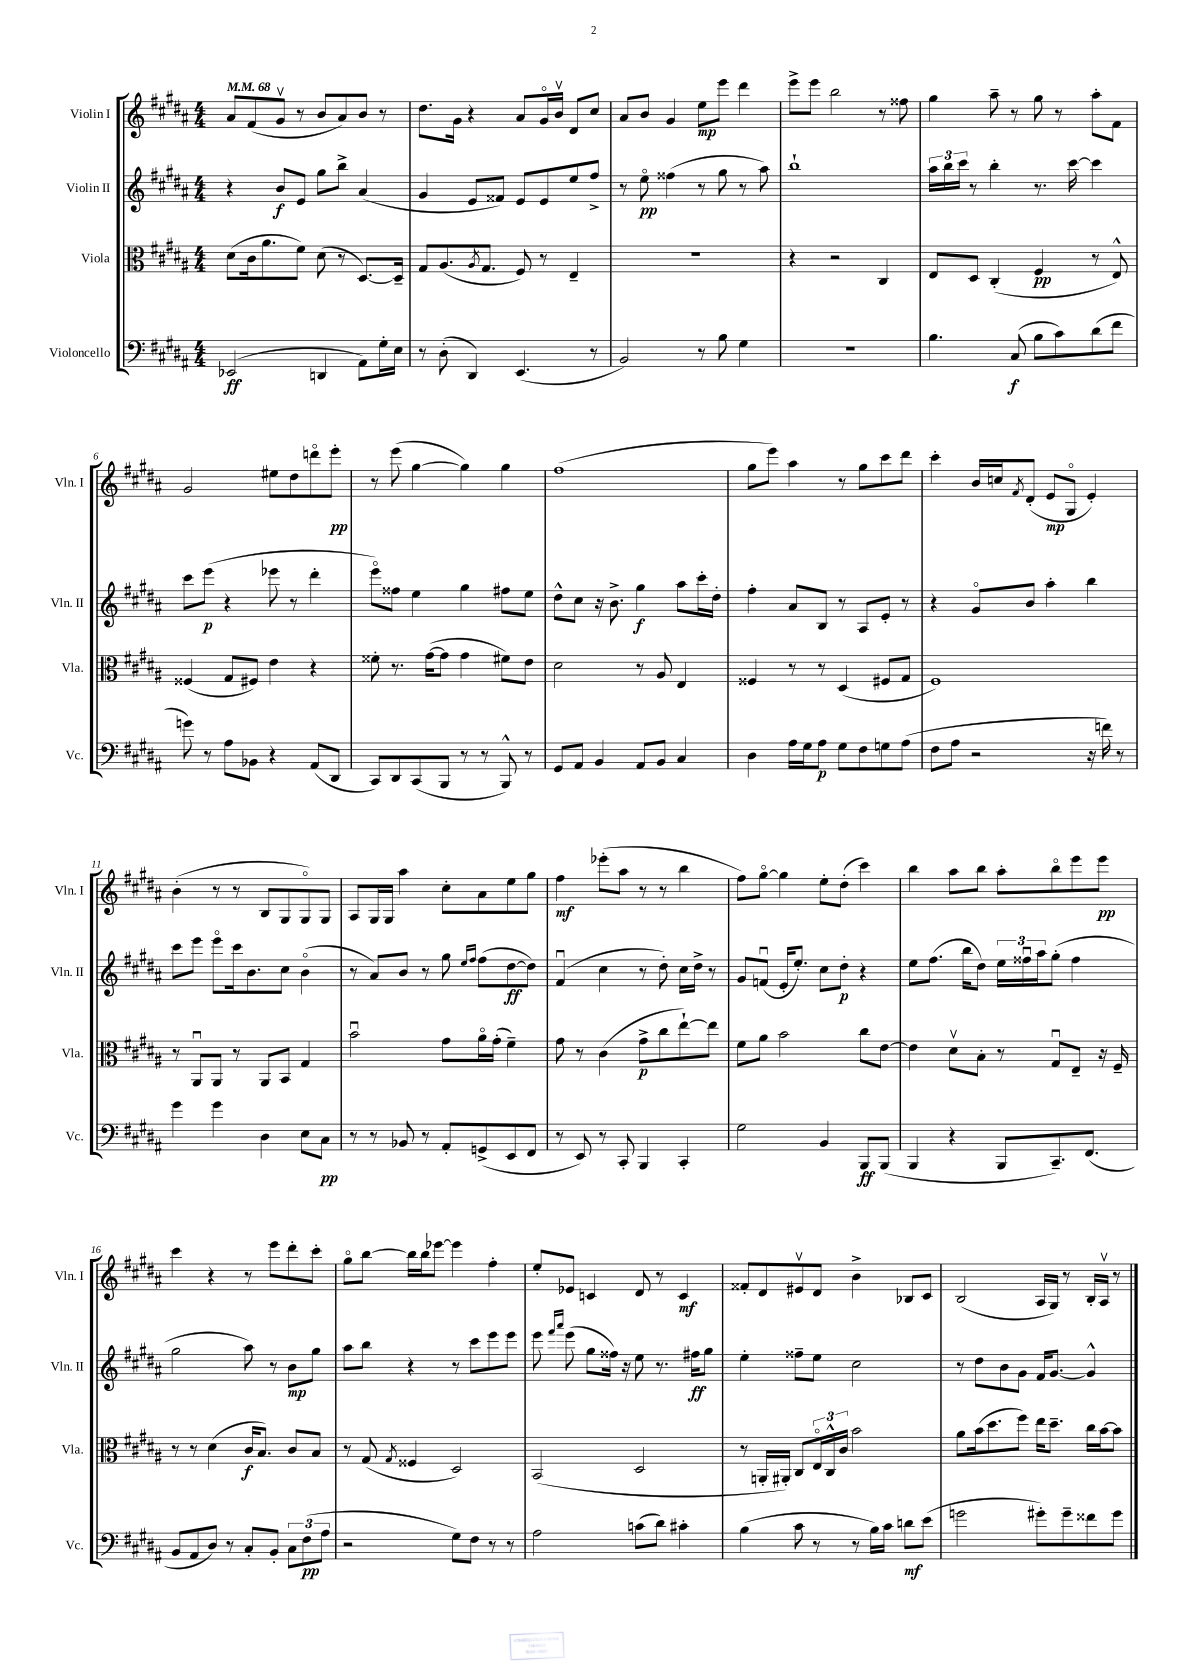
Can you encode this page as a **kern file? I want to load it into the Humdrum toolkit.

**kern	**dynam	**kern	**dynam	**kern	**dynam	**kern	**dynam
*part4	*part4	*part3	*part3	*part2	*part2	*part1	*part1
*staff4	*staff4	*staff3	*staff3	*staff2	*staff2	*staff1	*staff1
*I"Violoncello	*	*I"Viola	*	*I"Violin II	*	*I"Violin I	*
*I'Vc.	*	*I'Vla.	*	*I'Vln. II	*	*I'Vln. I	*
*clefF4	*	*clefC3	*	*clefG2	*	*clefG2	*
*k[f#c#g#d#a#]	*	*k[f#c#g#d#a#]	*	*k[f#c#g#d#a#]	*	*k[f#c#g#d#a#]	*
*M4/4	*	*M4/4	*	*M4/4	*	*M4/4	*
*MM68	*	*MM68	*	*MM68	*	*MM68	*
=1	=1	=1	=1	=1	=1	=1	=1
(2EE-X/	ff	(8d#\L	.	4r	.	8a#/L	.
.	.	16c#\k	.	.	.	(8f#/	.
.	.	8.a#\	.	.	.	.	.
.	.	.	.	8b/L	f	8g#v/J	.
.	.	8f#\J)	.	8e/J	.	8r	.
4DDn/	.	(8d#\	.	8gg#\L	.	8b/L	.
.	.	8r	.	8bb^\J	.	8a#/)	.
8AA#\L)	.	[8.D#/L)	.	(4a#/	.	8b/J	.
16G#'\L	.	.	.	.	.	8r	.
16E\JJ	.	16D#~/Jk]	.	.	.	.	.
=2	=2	=2	=2	=2	=2	=2	=2
8r	.	8G#/L	.	4g#/	.	8.dd#\L	.
(8D#'\	.	(8.A#/	.	.	.	.	.
.	.	.	.	.	.	16g#\Jk	.
4DD#/)	.	.	.	8e/L	.	4r	.
.	.	8qA#/	.	.	.	.	.
.	.	8.G#/J	.	.	.	.	.
.	.	.	.	8f##X/J)	.	.	.
(4.EE/	.	8F#/)	.	8e/L	.	8a#/L	.
.	.	8r	.	8e/	.	16g#/L	.
.	.	.	.	.	.	16bv/JJ	.
.	.	4E~/	.	8ee/	.	8d#/L	.
8r	.	.	.	8ff#^/J	.	8cc#/J	.
=3	=3	=3	=3	=3	=3	=3	=3
2BB/)	.	1r	.	8r	.	8a#/L	.
.	.	.	.	8ee\	pp	8b/J	.
.	.	.	.	(4ff##X\	.	4g#/	.
8r	.	.	.	8r	.	8ee\L	mp
8B\	.	.	.	8gg#\	.	8eee\J	.
4G#\	.	.	.	8r	.	4ddd#\	.
.	.	.	.	8aa#\)	.	.	.
=4	=4	=4	=4	=4	=4	=4	=4
1r	.	4r	.	1bb`	.	8eee^\L	.
.	.	.	.	.	.	8eee\J	.
.	.	2r	.	.	.	2bb\	.
.	.	4C#/	.	.	.	8r	.
.	.	.	.	.	.	8ff##X\	.
=5	=5	=5	=5	=5	=5	=5	=5
4.B\	.	8E/L	.	24aa#\LL	.	4gg#\	.
.	.	.	.	24bb\	.	.	.
.	.	.	.	24ccc#\JJ	.	.	.
.	.	8D#/J	.	8r	.	.	.
.	.	(4C#'/	.	4bb'\	.	8aa#~\	.
(8C#/	f	.	.	.	.	8r	.
8B\L	.	4F#/	pp	8.r	.	8gg#\	.
8c#\)	.	.	.	.	.	8r	.
.	.	.	.	[16ccc#\	.	.	.
(8d#\	.	8r	.	4ccc#\]	.	8aa#'\L	.
8f#\J	.	8E^^/)	.	.	.	8f#\J	.
!!LO:LB:g=z
=6	=6	=6	=6	=6	=6	=6	=6
8gn\)	.	(4F##X/	.	8ccc#\L	.	2g#/	.
8r	.	.	.	(8eee\J	p	.	.
8A#\L	.	8G#/L	.	4r	.	.	.
8BB-X\J	.	8F#X/J)	.	.	.	.	.
4r	.	4e\	.	8eee-X\	.	8ee#X\L	.
.	.	.	.	8r	.	8dd#\	.
(8AA#/L	.	4r	.	4ddd#'\	.	8dddn\	.
8DD#/J	.	.	.	.	.	8eee'\J	pp
=7	=7	=7	=7	=7	=7	=7	=7
8CC#/L)	.	8f##X'\	.	8eee\L)	.	8r	.
8DD#/	.	8.r	.	8ff##X\J	.	(8eee\	.
(8CC#/	.	.	.	4ee\	.	[4gg#\	.
.	.	([16g#\KL	.	.	.	.	.
8BBB/J	.	8g#\J]	.	.	.	.	.
8r	.	4g#\	.	4gg#\	.	4gg#\])	.
8r	.	.	.	.	.	.	.
8BBB^^/)	.	8f#X\L)	.	8ff#X\L	.	4gg#\	.
8r	.	8e\J	.	8ee\J	.	.	.
=8	=8	=8	=8	=8	=8	=8	=8
8GG#/L	.	2d#\	.	8dd#^^\L	.	(1ff#	.
8AA#/J	.	.	.	8cc#\J	.	.	.
4BB/	.	.	.	16r	.	.	.
.	.	.	.	8.b^\	.	.	.
8AA#/L	.	8r	.	4gg#\	f	.	.
8BB/J	.	8A#/	.	.	.	.	.
4C#/	.	4E/	.	8aa#\L	.	.	.
.	.	.	.	16ccc#'\L	.	.	.
.	.	.	.	16dd#'\JJ	.	.	.
=9	=9	=9	=9	=9	=9	=9	=9
4D#\	.	4F##X/	.	4ff#'\	.	8gg#\L	.
.	.	.	.	.	.	8eee\J)	.
16A#\LL	.	8r	.	8a#/L	.	4aa#\	.
16G#\J	.	.	.	.	.	.	.
8A#\J	p	8r	.	8B/J	.	.	.
8G#\L	.	(4D#/	.	8r	.	8r	.
8F#\	.	.	.	8A#/L	.	8gg#\L	.
8Gn\	.	8F#X/L	.	8e'/J	.	8ccc#\	.
(8A#\J	.	8G#/J	.	8r	.	8ddd#\J	.
=10	=10	=10	=10	=10	=10	=10	=10
8F#\L	.	1F#)	.	4r	.	4ccc#'\	.
8A#\J	.	.	.	.	.	.	.
2r	.	.	.	8g#/L	.	16b/LL	.
.	.	.	.	.	.	16ccn/J	.
.	.	.	.	.	.	8qf#/	.
.	.	.	.	8b/J	.	(8d#'/J	.
.	.	.	.	4aa#'\	.	8e/L	mp
.	.	.	.	.	.	8G#/J	.
16r	.	.	.	4bb\	.	4e'/)	.
16fn\)	.	.	.	.	.	.	.
8r	.	.	.	.	.	.	.
!!LO:LB:g=z
=11	=11	=11	=11	=11	=11	=11	=11
4g#\	.	8r	.	8ccc#\L	.	(4b'\	.
.	.	8AA#u/L	.	8eee\J	.	.	.
4g#\	.	8AA#/J	.	8eee\L	.	8r	.
.	.	8r	.	16ccc#\k	.	8r	.
.	.	.	.	8.b\	.	.	.
4D#\	.	8AA#/L	.	.	.	8B/L	.
.	.	8BB/J	.	8cc#\J	.	8G#/	.
8E\L	.	4G#/	.	(4b\	.	8G#/)	.
8C#\J	pp	.	.	.	.	8G#/J	.
=12	=12	=12	=12	=12	=12	=12	=12
8r	.	2bu\	.	8r	.	8A#/L	.
8r	.	.	.	8a#/L)	.	16G#/L	.
.	.	.	.	.	.	16G#/JJ	.
8BB-X/	.	.	.	8b/J	.	4aa#\	.
8r	.	.	.	8r	.	.	.
8AA#'/L	.	8g#\L	.	8gg#\	.	8cc#'\L	.
.	.	.	.	16qqee/LL	.	.	.
.	.	.	.	16qqff#/JJ	.	.	.
(8GGn^/	.	16a#\L	.	(8ff#\L	.	8a#\	.
.	.	(16g#'\JJ	.	.	.	.	.
8EE/	.	4f#~\)	.	[8dd#\	ff	8ee\	.
8FF#/J	.	.	.	8dd#\J])	.	8gg#\J	.
=13	=13	=13	=13	=13	=13	=13	=13
8r	.	8g#\	.	(4f#u/	.	4ff#\	mf
8EE/)	.	8r	.	.	.	.	.
8r	.	(4c#\	.	4cc#\	.	(8eee-X'\L	.
8CC#'/	.	.	.	.	.	8aa#\J	.
4BBB/	.	8g#^\L	p	8r	.	8r	.
.	.	8cc#\	.	8dd#'\)	.	8r	.
4CC#'/	.	[8ee`\)	.	16cc#\LL	.	4bb\	.
.	.	.	.	16dd#^\JJ	.	.	.
.	.	8ee\J]	.	8r	.	.	.
=14	=14	=14	=14	=14	=14	=14	=14
2G#\	.	8f#\L	.	8g#/L	.	8ff#\L)	.
.	.	8a#\J	.	(8fnu/J	.	[8gg#\J	.
.	.	2b\	.	16e'/KL	.	4gg#\]	.
.	.	.	.	8.ee'/J)	.	.	.
4BB/	.	.	.	8cc#\L	.	8ee'\L	.
.	.	.	.	8dd#'\J	p	(8dd#'\J	.
8BBB/L	ff	8cc#\L	.	4r	.	4ccc#\)	.
(8BBB/J	.	[8e\J	.	.	.	.	.
=15	=15	=15	=15	=15	=15	=15	=15
4BBB/	.	4e\]	.	8ee\L	.	4bb\	.
.	.	.	.	(8.ff#\J	.	.	.
4r	.	8d#v\L	.	.	.	8aa#\L	.
.	.	.	.	16bb\KL	.	.	.
.	.	8B'\J	.	8dd#\J)	.	8bb\J	.
8BBB/L	.	8r	.	24ee\LL	.	8aa#'\L	.
.	.	.	.	24ff##Xu\	.	.	.
.	.	.	.	24aa#\J	.	.	.
8.CC#~/)	.	8G#u/L	.	(8gg#'\J	.	8bb\	.
.	.	8E~/J	.	4ff##\	.	8eee\	.
(8.FF#/J	.	.	.	.	.	.	.
.	.	16r	.	.	.	8eee\J	pp
.	.	16F#~/	.	.	.	.	.
!!LO:LB:g=z
=16	=16	=16	=16	=16	=16	=16	=16
8BB/L	.	8r	.	2gg#\	.	4ccc#\	.
8AA#/	.	8r	.	.	.	.	.
8D#/J)	.	(4d#\	.	.	.	4r	.
8r	.	.	.	.	.	.	.
8C#'/L	.	16c#/KL	f	8aa#\)	.	8r	.
.	.	8.B/J)	.	.	.	.	.
8BB'/J	.	.	.	8r	.	8eee\L	.
12C#\L	.	8c#/L	.	8b\L	mp	8ddd#'\	.
(12F#\	pp	.	.	.	.	.	.
.	.	8B/J	.	8gg#\J	.	8ccc#'\J	.
12A#\J	.	.	.	.	.	.	.
=17	=17	=17	=17	=17	=17	=17	=17
2r	.	8r	.	8aa#\L	.	8gg#\L	.
.	.	(8G#/	.	8bb\J	.	[8bb\J	.
.	.	8qG#/	.	.	.	.	.
.	.	4F##X/	.	4r	.	16bb\LL]	.
.	.	.	.	.	.	16bb\J	.
.	.	.	.	.	.	[8eee-X\J	.
8G#\L)	.	2D#/)	.	8r	.	4eee-\]	.
8F#\J	.	.	.	8ccc#\L	.	.	.
8r	.	.	.	8eee\	.	4ff#'\	.
8r	.	.	.	8eee\J	.	.	.
=18	=18	=18	=18	=18	=18	=18	=18
2A#\	.	(2BB/	.	8eee\	.	8ee'/L	.
.	.	.	.	16qqfff#/LL	.	.	.
.	.	.	.	16qqaaa#/JJ	.	.	.
.	.	.	.	(8eee\	.	8e-X/J	.
.	.	.	.	8gg#\L	.	4cn/	.
.	.	.	.	16ff##X\Jk)	.	.	.
.	.	.	.	16r	.	.	.
(8cn\L	.	2D#/	.	8ee\	.	8d#/	.
8d#\J)	.	.	.	8.r	.	8r	.
4c#X'\	.	.	.	.	.	4c/	mf
.	.	.	.	16ff#X\KL	ff	.	.
.	.	.	.	8gg#\J	.	.	.
=19	=19	=19	=19	=19	=19	=19	=19
(4B\	.	8r	.	4ee'\	.	8f##X'/L	.
.	.	16AAn'/LL	.	.	.	8d#/	.
.	.	16AA#X'/JJ)	.	.	.	.	.
8c#\	.	8C#/L	.	8ff##X~\L	.	8e#Xv/	.
8r	.	24E/L	.	8ee\J	.	8d#/J	.
.	.	24C#^^/	.	.	.	.	.
.	.	24c#/JJ	.	.	.	.	.
8r	.	2b\	.	2cc#\	.	4b^\	.
16B\LL)	.	.	.	.	.	.	.
16c#\JJ	.	.	.	.	.	.	.
8dn\L	mf	.	.	.	.	8B-X/L	.
(8e\J	.	.	.	.	.	8c#/J	.
=20	=20	=20	=20	=20	=20	=20	=20
2gn\	.	8a#\L	.	8r	.	(2B/	.
.	.	(16b\k	.	8dd#\L	.	.	.
.	.	8.dd#\	.	.	.	.	.
.	.	.	.	8b\	.	.	.
.	.	8ff#\J)	.	8g#\J	.	.	.
8g#X'\L)	.	16ee\KL	.	16f#/KL	.	16A#/LL	.
.	.	8.dd#~\J	.	[8.g#/J	.	16G#/JJ)	.
8g#~\	.	.	.	.	.	8r	.
8f##X\	.	16cc#\LL	.	4g#^^/]	.	16B'/LL	.
.	.	[16b\J	.	.	.	16A#v/JJ	.
8g#\J	.	8b\J]	.	.	.	8r	.
==	==	==	==	==	==	==	==
*-	*-	*-	*-	*-	*-	*-	*-
